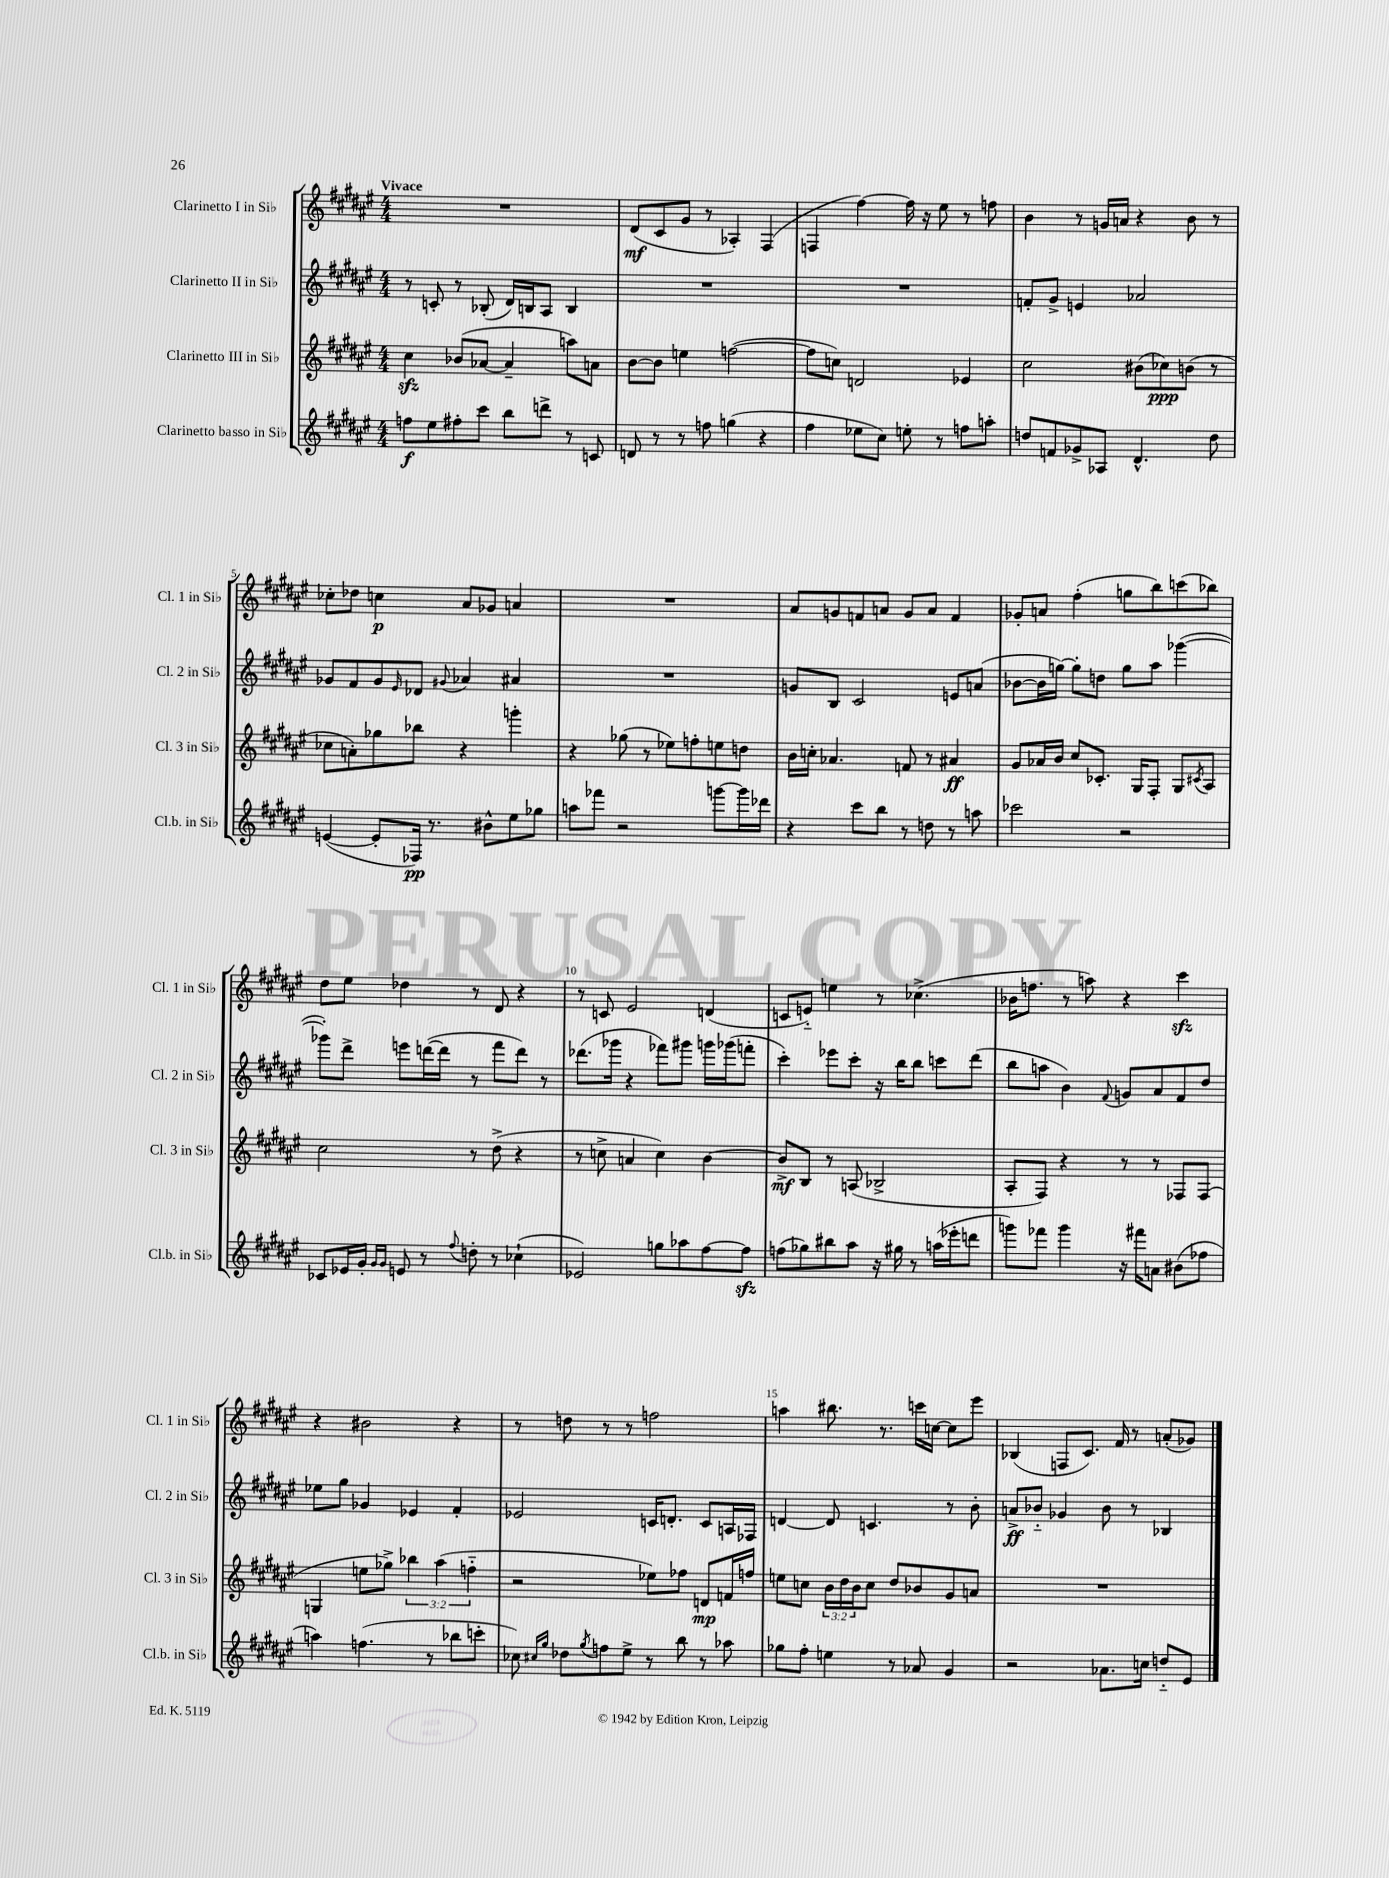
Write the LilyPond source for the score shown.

<<
\new StaffGroup <<
\new Staff = "s0" \with { instrumentName = "Clarinetto I in Sib" shortInstrumentName = "Cl. 1 in Sib" } {
    \clef treble \key fis \major \numericTimeSignature \time 4/4 \tempo "Vivace"
    R1 |
    dis'8\mf( cis'8 gis'8 r8 aes4-.) fis4( |
    f4 fis''4~) fis''16 r16 eis''8 r8 f''8 |
    b'4 r8 g'16 a'16 r4 b'8 r8 |
    ces''8-. des''8 c''4\p ais'8 ges'8 a'4 |
    R1 |
    ais'8 g'8 f'8 a'8 g'8 a'8 f'4 |
    ges'8-. a'8 fis''4-.( g''8 b''8) c'''8( bes''8) |
    dis''8 eis''8 des''4 r8 dis'8 r4 |
    r8 c'8 eis'2 d'4( |
    c'8 e'8-_) e''4 r8 ces''4.->( |
    bes'16 f''8. r8 a''8) r4 cis'''4\sfz |
    r4 bis'2 r4 |
    r8 d''8 r8 r8 f''2 |
    a''4 bis''8. r8. c'''16 c''16~ c''8 eis'''8 |
    bes4( f8 cis'8.) fis'16 r8 a'8-.( ges'8) \bar "|." |
}
\new Staff = "s1" \with { instrumentName = "Clarinetto II in Sib" shortInstrumentName = "Cl. 2 in Sib" } {
    \clef treble \key fis \major \numericTimeSignature \time 4/4
    r8 c'8-. r8 bes8-.( dis'16) b16 ais8 b4 |
    R1 |
    R1 |
    f'8-. gis'8-> e'4 aes'2 |
    ges'8 fis'8 ges'8 \grace { eis'16 } des'8 \appoggiatura { gis'8 } aes'4 ais'4 |
    R1 |
    g'8 b8 cis'2 e'8 a'8( |
    bes'8~ bes'16 g''16~) g''8-. d''8 g''8 ais''8 ges'''4~( |
    ges'''8-.) dis'''8-> e'''8 d'''16~( d'''16 r8 fis'''8 d'''8) r8 |
    des'''8.( ges'''16 r4 fes'''8) gis'''8 g'''16 ges'''16( f'''8-. |
    cis'''4-.) ees'''8 cis'''8-. r16 b''16 b''8 c'''8 dis'''8( |
    b''8 a''8 b'4) \appoggiatura { fis'8 } g'8 ais'8 fis'8 dis''8 |
    ees''8 gis''8 ges'4 ees'4 fis'4-. |
    ees'2 c'16 d'8.-. c'8 a16 fes16 |
    d'4~ d'8 c'4. r8 b'8-. |
    a'8->\ff bes'8-_ ges'4 bes'8 r8 bes4 \bar "|." |
}
\new Staff = "s2" \with { instrumentName = "Clarinetto III in Sib" shortInstrumentName = "Cl. 3 in Sib" } {
    \clef treble \key fis \major \numericTimeSignature \time 4/4 \override Staff.TupletNumber.text = #tuplet-number::calc-fraction-text
    cis''4\sfz bes'8( aes'8~ aes'4-- a''8) a'8 |
    b'8~ b'8 e''4 f''2~( |
    f''8 c''8) d'2 ees'4 |
    cis''2 bis'8( ces''8\ppp) b'8( r8 |
    ces''8 a'8-.) ges''8 bes''8 r4 g'''4-. |
    r4 ges''8( r8 ees''8) f''8-. e''8 d''8 |
    b'16 c''16-. aes'4. f'8 r8 ais'4\ff |
    gis'8 aes'16 b'16 cis''8 ces'8.-. gis16 fis8-. gis8 \acciaccatura { cis'8 } ais8 |
    cis''2 r8 dis''8->( r4 |
    r8 c''8-> a'4 c''4) b'4~ |
    b'8->\mf b8 r8 a8( bes2-> |
    ais8-. fis8) r4 r8 r8 fes8 fes8( |
    g4 e''8 ges''8->) \tuplet 3/2 { bes''4 ais''4( f''4-_ } |
    r2 ees''8) fes''8 d'8\mp f'16 f''16 |
    e''8 c''8 \tuplet 3/2 { b'16 dis''16 b'16 } c''8 dis''8 bes'8 gis'8 a'8 |
    R1 \bar "|." |
}
\new Staff = "s3" \with { instrumentName = "Clarinetto basso in Sib" shortInstrumentName = "Cl.b. in Sib" } {
    \clef treble \key fis \major \numericTimeSignature \time 4/4
    f''8\f eis''8 fis''8-. cis'''8 b''8 d'''8-> r8 c'8 |
    d'8 r8 r8 f''8 g''4( r4 |
    fis''4 ees''8 cis''8) e''8-. r8 f''8 a''8-. |
    d''8 f'8 ges'8-> aes8 dis'4.-^ d''8 |
    e'4~( e'8-. fes16\pp) r8. bis'8-^ eis''8 ges''8 |
    a''8 fes'''8 r2 g'''8~ g'''16 des'''16 |
    r4 cis'''8 b''8 r8 d''8 r8 a''8 |
    ces'''2 r2 |
    ces'8 ees'16 gis'16-. \grace { gis'16 gis'16 } e'8 r8 \appoggiatura { fis''8 } d''8-. r8 ces''4-!( |
    ees'2) g''8 aes''8 fis''8~ fis''8\sfz |
    f''8( ges''8) bis''8 ais''8 r16 gis''16 r8 a''16( ees'''16-. d'''8 |
    g'''8) fes'''8 g'''4 r16 fis'''16 a'8 bis'8( fes''8 |
    a''4) f''4.( r8 bes''8 c'''8-. |
    ces''8) \grace { cis''16 gis''16 } des''8 \acciaccatura { gis''8 } f''8 eis''8-> r8 b''8 r8 aes''8 |
    ges''8 fis''8-. e''4 r8 aes'8 gis'4 |
    r2 aes'8. c''16 d''8-_ eis'8 \bar "|." |
}
>>
>>
\layout { \context { \Score \override BarNumber.break-visibility = ##(#f #t #t) barNumberVisibility = #(every-nth-bar-number-visible 5) } }
